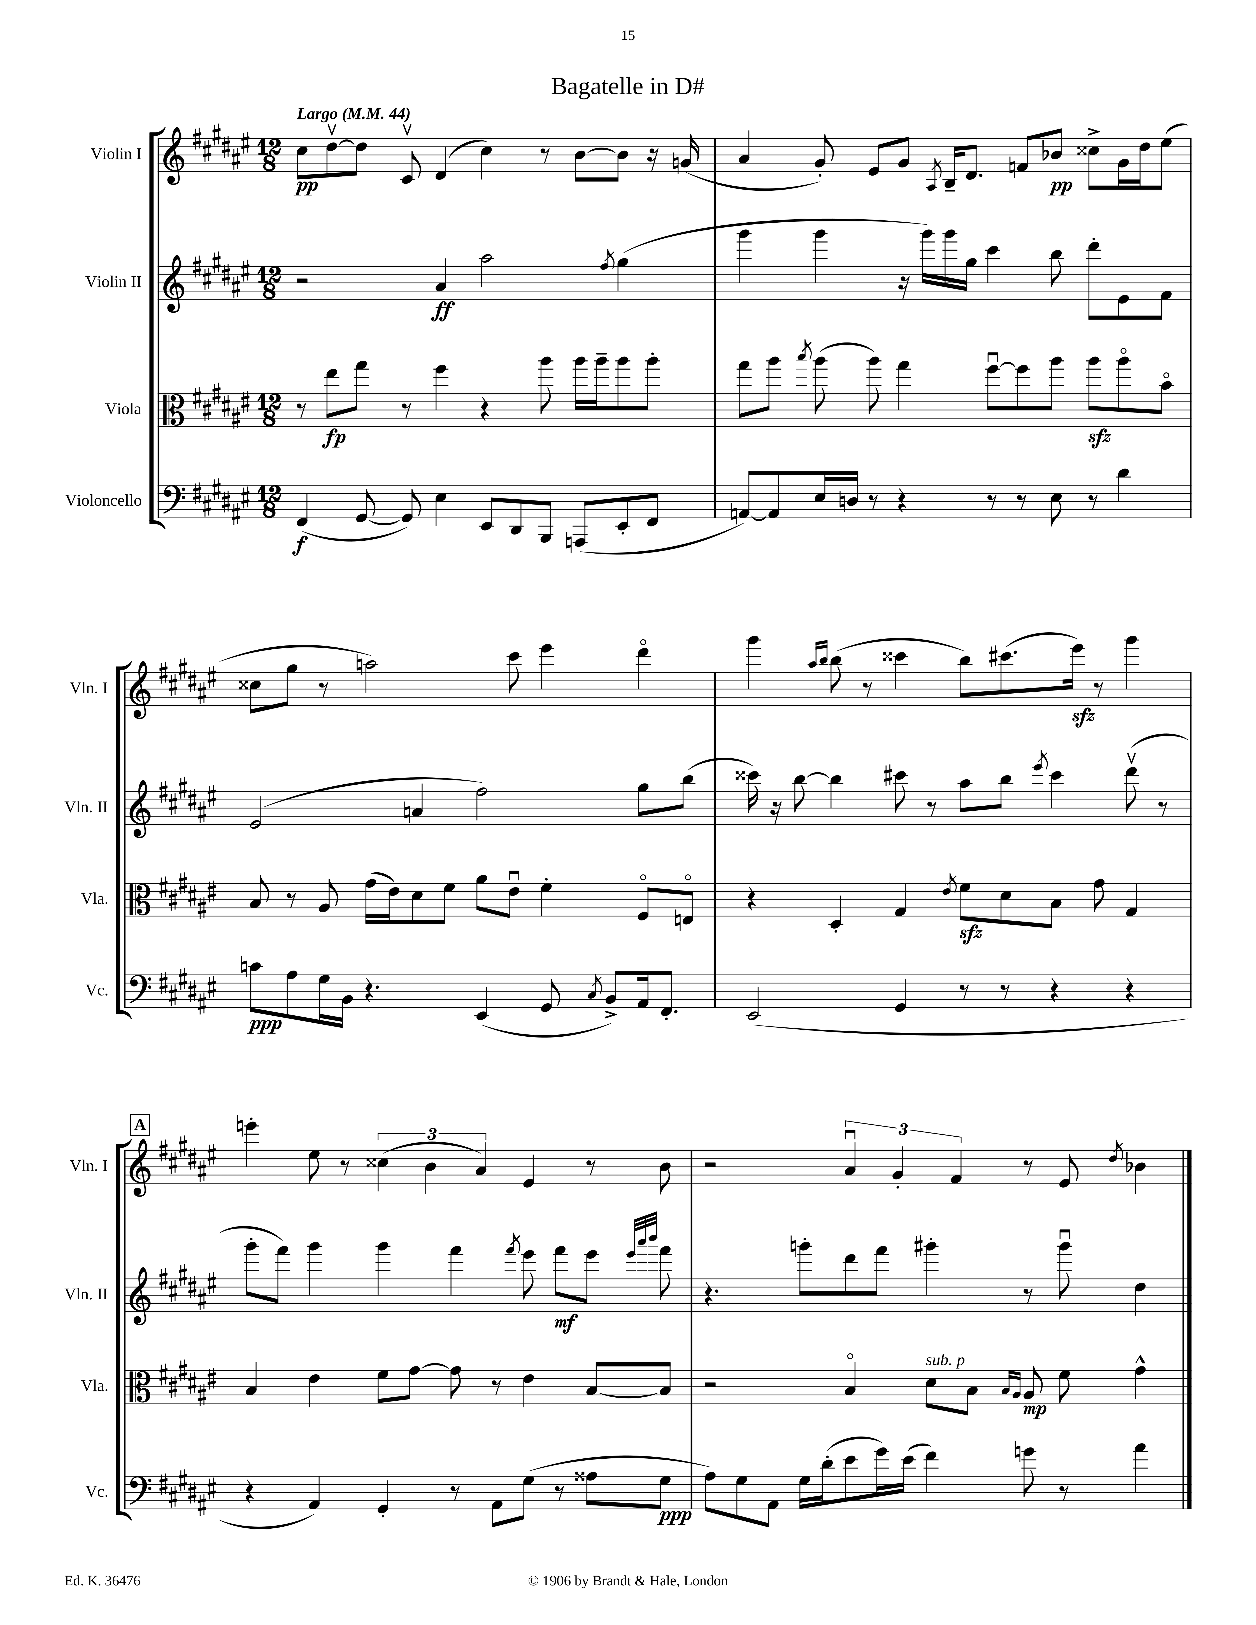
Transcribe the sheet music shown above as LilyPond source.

\header { title = "Bagatelle in D#" }
<<
\new StaffGroup <<
\new Staff = "s0" \with { instrumentName = "Violin I" shortInstrumentName = "Vln. I" } {
    \clef treble \key fis \major \numericTimeSignature \time 12/8 \tempo "Largo" 4 = 44
    \autoBeamOff cis''8[\pp dis''8~\upbow dis''8] cis'8\upbow dis'4( cis''4) r8 b'8[~ b'8] r16 g'16( |
    ais'4 gis'8-.) eis'8[ gis'8] \acciaccatura { ais8 } b16[-- dis'8.] f'8[ bes'8]\pp cisis''8[-> gis'16 dis''16 eis''8]( |
    cisis''8[ gis''8] r8 a''2) cis'''8 eis'''4 dis'''4\flageolet |
    gis'''4 \grace { ais''16[ b''16] } b''8( r8 cisis'''4 b''8[) cis'''8.( eis'''16]\sfz) r8 gis'''4 |
    \mark \markup { \box "A" } e'''4-. eis''8 r8 \tuplet 3/2 { cisis''4( b'4 ais'4) } eis'4 r8 b'8 |
    r2 \tuplet 3/2 { ais'4\downbow gis'4-. fis'4 } r8 eis'8 \acciaccatura { dis''8 } bes'4 \bar "|." |
}
\new Staff = "s1" \with { instrumentName = "Violin II" shortInstrumentName = "Vln. II" } {
    \clef treble \key fis \major \numericTimeSignature \time 12/8
    \autoBeamOff r2 ais'4\ff ais''2 \acciaccatura { fis''8 } gis''4( |
    gis'''4 gis'''4 r16 gis'''16[) gis'''16 gis''16] cis'''4 b''8 dis'''8[-. eis'8 fis'8] |
    eis'2( a'4 fis''2) gis''8[ b''8]( |
    cisis'''16) r16 b''8~ b''4 cis'''8 r8 ais''8[ b''8] \acciaccatura { eis'''8 } cis'''4 dis'''8\upbow( r8 |
    \mark \markup { \box "A" } gis'''8[-. fis'''8]) gis'''4 gis'''4 fis'''4 \acciaccatura { fis'''8 } eis'''8 fis'''8[\mf eis'''8] \grace { eis'''32[ ais'''32 b'''32] } fis'''8 |
    r4. g'''8[-. dis'''8 fis'''8] gis'''4-. r8 gis'''8\downbow dis''4 \bar "|." |
}
\new Staff = "s2" \with { instrumentName = "Viola" shortInstrumentName = "Vla." } {
    \clef alto \key fis \major \numericTimeSignature \time 12/8
    \autoBeamOff r8 eis''8[\fp gis''8] r8 fis''4 r4 ais''8 ais''16[ ais''16-- ais''8 ais''8]-. |
    gis''8[ ais''8] \acciaccatura { b''8 } ais''8( ais''8) gis''4 fis''8[~\downbow fis''8 ais''8] ais''8[\sfz ais''8\flageolet b'8]\flageolet |
    b8 r8 ais8 gis'16[( eis'16) dis'8 fis'8] ais'8[ eis'8]\downbow fis'4-. fis8[\flageolet e8]\flageolet |
    r4 dis4-. gis4 \acciaccatura { eis'8 } fis'8[\sfz dis'8 b8] gis'8 gis4 |
    \mark \markup { \box "A" } b4 eis'4 fis'8[ gis'8]~ gis'8 r8 eis'4 b8[~ b8] |
    r2 b4\flageolet dis'8[^\markup { \italic "sub. p" } b8] \grace { b16[ ais16] } ais8\mp fis'8 gis'4-^ \bar "|." |
}
\new Staff = "s3" \with { instrumentName = "Violoncello" shortInstrumentName = "Vc." } {
    \clef bass \key fis \major \numericTimeSignature \time 12/8
    \autoBeamOff fis,4\f( gis,8~ gis,8) eis4 eis,8[ dis,8 b,,8] a,,8[( eis,8-. fis,8] |
    a,8[~) a,8 eis16 d16] r8 r4 r8 r8 eis8 r8 dis'4 |
    c'8[\ppp ais8 gis16 b,16] r4. eis,4( gis,8 \acciaccatura { cis8 } b,8[->) ais,16 fis,8.]-. |
    eis,2( gis,4 r8 r8 r4 r4 |
    \mark \markup { \box "A" } r4 ais,4) gis,4-. r8 ais,8[ gis8]( r8 aisis8[ gis8]\ppp |
    ais8[) gis8 ais,8] gis16[ dis'16-.( eis'8 gis'16) eis'16]( fis'4) g'8 r8 ais'4 \bar "|." |
}
>>
>>
\layout { \context { \Score \remove "Bar_number_engraver" } }
